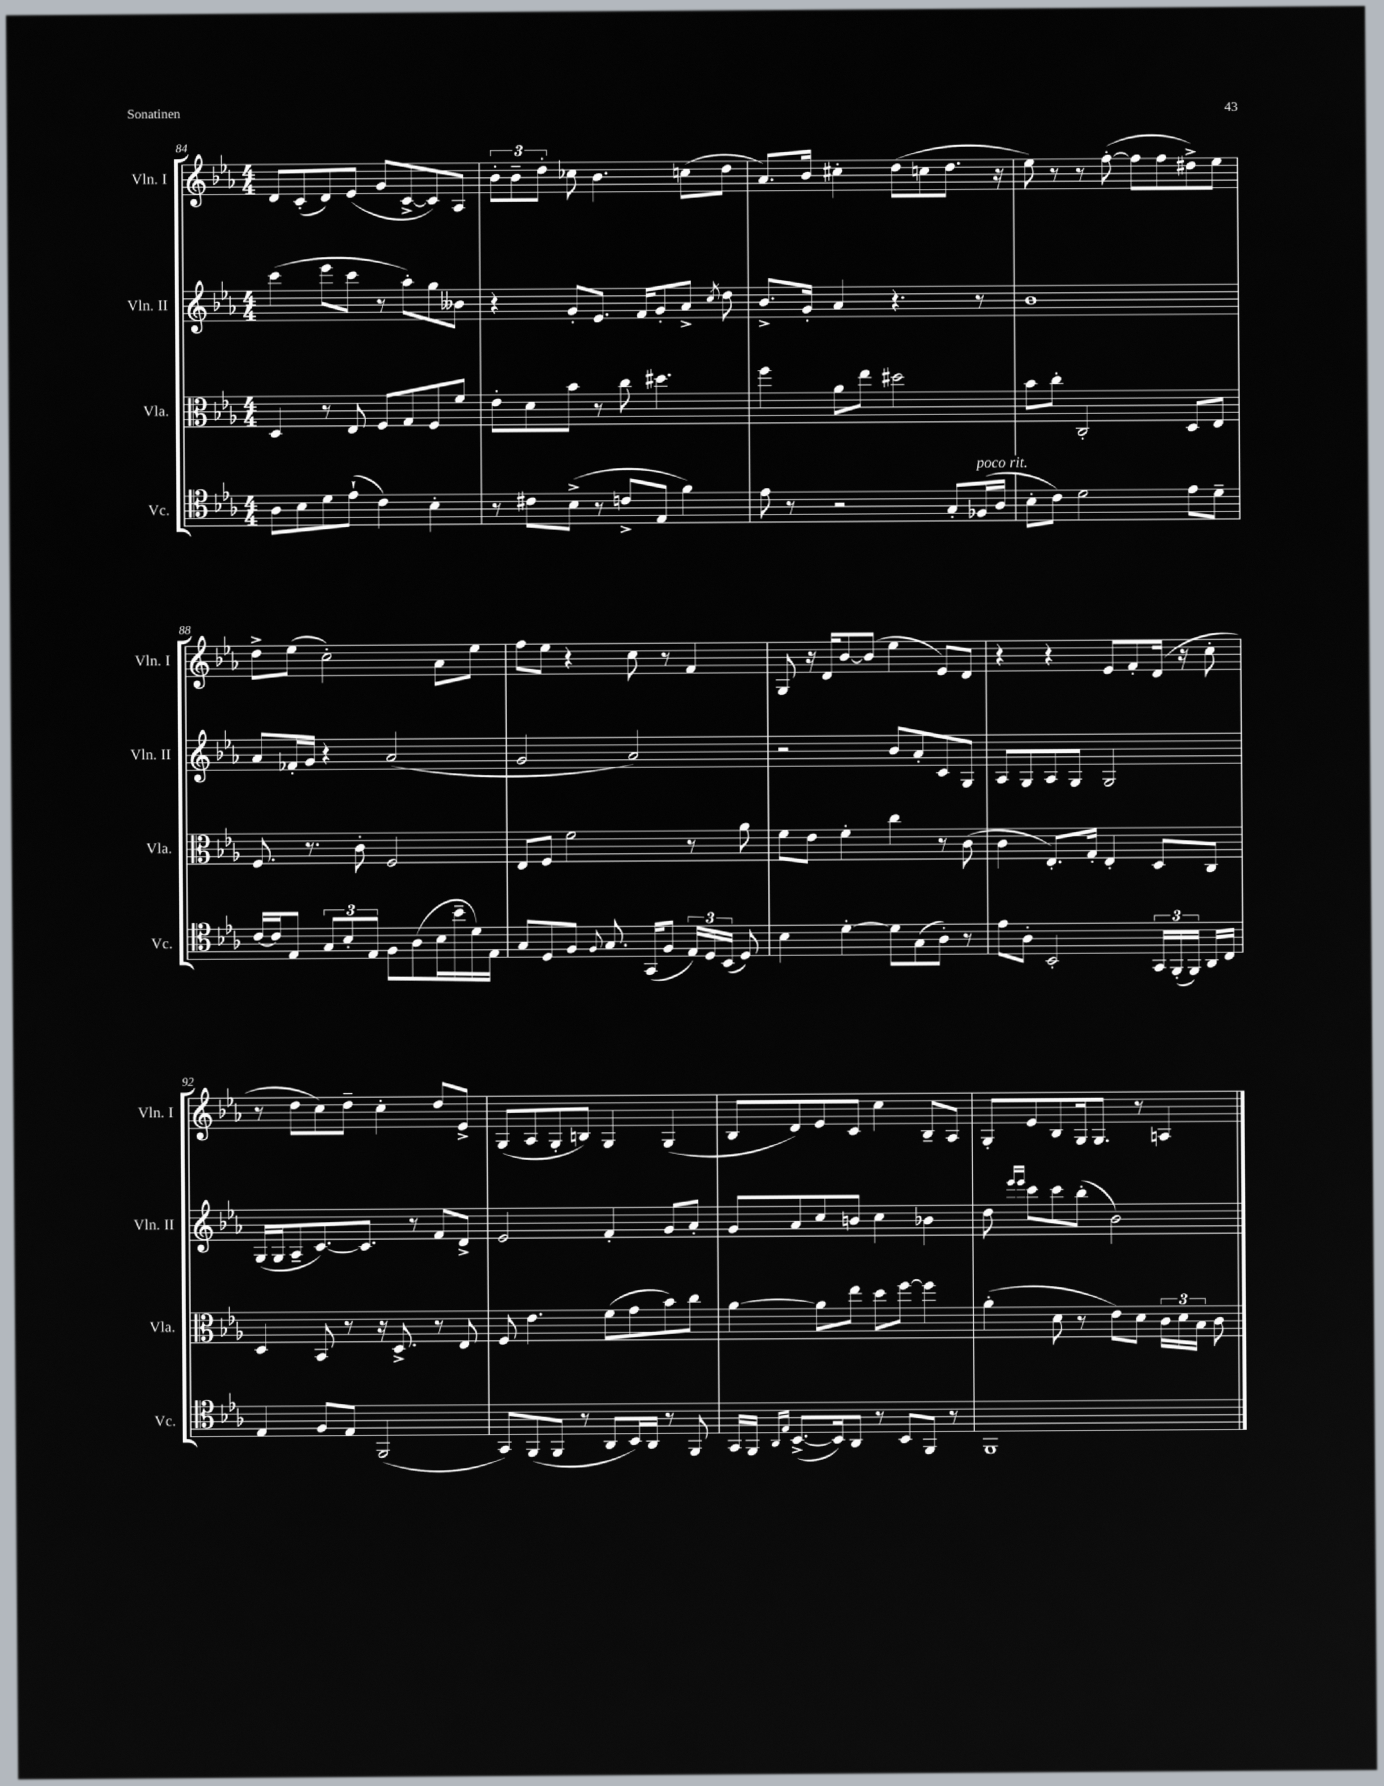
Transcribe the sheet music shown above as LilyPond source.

<<
\new StaffGroup <<
\new Staff = "s0" \with { instrumentName = "Vln. I" shortInstrumentName = "Vln. I" } {
    \clef treble \key ees \major \numericTimeSignature \time 4/4
    \autoBeamOff d'8[ c'8-.( d'8) ees'8]( g'8[ c'8~-> c'8) aes8] |
    \tuplet 3/2 { bes'8[-. bes'8-- d''8]-. } ces''8 bes'4. c''8[( d''8] |
    aes'8.[) bes'16] cis''4-. d''8[( c''8 d''8.] r16 |
    ees''8) r8 r8 f''8~-.( f''8[ f''8 dis''8->) ees''8] |
    d''8[-> ees''8]( c''2-.) aes'8[ ees''8] |
    f''8[ ees''8] r4 c''8 r8 f'4 |
    g8 r16 d'16[ bes'8~ bes'8]( ees''4 ees'8[) d'8] |
    r4 r4 ees'8[ f'8-. d'16]( r16 c''8-. |
    r8 d''8[ c''8) d''8]-- c''4-. d''8[ ees'8]-> |
    g8[( aes8 g8-. b8]) g4 g4( |
    bes8[ d'8) ees'8 c'8] c''4 bes8[-- aes8] |
    g8[-. ees'8 bes8 g16 g8.] r8 a4 \bar "|." |
}
\new Staff = "s1" \with { instrumentName = "Vln. II" shortInstrumentName = "Vln. II" } {
    \clef treble \key ees \major \numericTimeSignature \time 4/4
    \autoBeamOff c'''4( ees'''8[ c'''8] r8 aes''8[-.) g''8 beses'8] |
    r4 g'8[-. ees'8.] f'16[ g'8-. aes'8]-> \acciaccatura { c''8 } d''8 |
    bes'8.[-> g'16]-. aes'4 r4. r8 |
    bes'1 |
    aes'8[ fes'16-. g'16] r4 aes'2( |
    g'2 aes'2) |
    r2 bes'8[ aes'8-. c'8 g8] |
    aes8[ g8 aes8 g8] g2 |
    g16[( g16 aes8-- c'8.~) c'8.] r8 f'8[ d'8]-> |
    ees'2 f'4-. g'8[ aes'8]-. |
    g'8[ aes'8 c''8 b'8] c''4 bes'4 |
    d''8 \grace { ees'''16[ ees'''16] } c'''8[ c'''8 bes''8]-.( bes'2) \bar "|." |
}
\new Staff = "s2" \with { instrumentName = "Vla." shortInstrumentName = "Vla." } {
    \clef alto \key ees \major \numericTimeSignature \time 4/4
    \autoBeamOff d4 r8 ees8 f8[ g8 f8 f'8] |
    ees'8[-. d'8 bes'8] r8 c''8 dis''4. |
    f''4 aes'8[ ees''8] dis''2 |
    bes'8[ c''8]-. c2-. d8[ ees8] |
    f8. r8. c'8-. f2 |
    ees8[ f8] f'2 r8 aes'8 |
    f'8[ ees'8] f'4-. c''4 r8 c'8( |
    c'4 ees8.[-.) g16]-. ees4-. d8[ c8] |
    d4 bes,8 r8 r16 d8.-> r8 ees8 |
    f8 ees'4. f'8[( g'8 bes'8) c''8] |
    aes'4~ aes'8[ ees''8] d''8[ f''8]~ f''4 |
    aes'4-.( d'8 r8 ees'8[) d'8] \tuplet 3/2 { c'16[ d'16 bes16] } c'8 \bar "|." |
}
\new Staff = "s3" \with { instrumentName = "Vc." shortInstrumentName = "Vc." } {
    \clef tenor \key ees \major \numericTimeSignature \time 4/4
    \autoBeamOff aes8[ bes8 d'8 ees'8]-!( c'4) bes4-. |
    r8 cis'8[ bes8]->( r8 c'8[-> ees8] f'4) |
    ees'8 r8 r2 g8[-. fes16^\markup { \italic "poco rit." }( aes16] |
    bes8[-. c'8]) d'2 ees'8[ d'8]-- |
    c'16[~ c'16 ees8] \tuplet 3/2 { g8[ bes8-. ees8] } f8[ aes8( bes16 bes'16-- d'16) ees16] |
    g8[ d8 f8] \appoggiatura { f8 } g8. g,16[( f8] \tuplet 3/2 { ees16[) d16 bes,16]( } d8) |
    bes4 d'4~-. d'8[ g8( aes8]-.) r8 |
    ees'8[ aes8]-. bes,2-. \tuplet 3/2 { g,16[ f,16-.( f,16]) } aes,16[ c16] |
    ees4 f8[ ees8] f,2( |
    g,8[) f,8( f,8] r8 aes,8[ bes,16) aes,16] r8 f,8 |
    g,16[ f,16] \grace { aes,16[ ees16] } bes,8.[~->( bes,16) aes,8] r8 bes,8[ f,8] r8 |
    f,1 \bar "|." |
}
>>
>>
\layout { \context { \Score currentBarNumber = #84 } }
